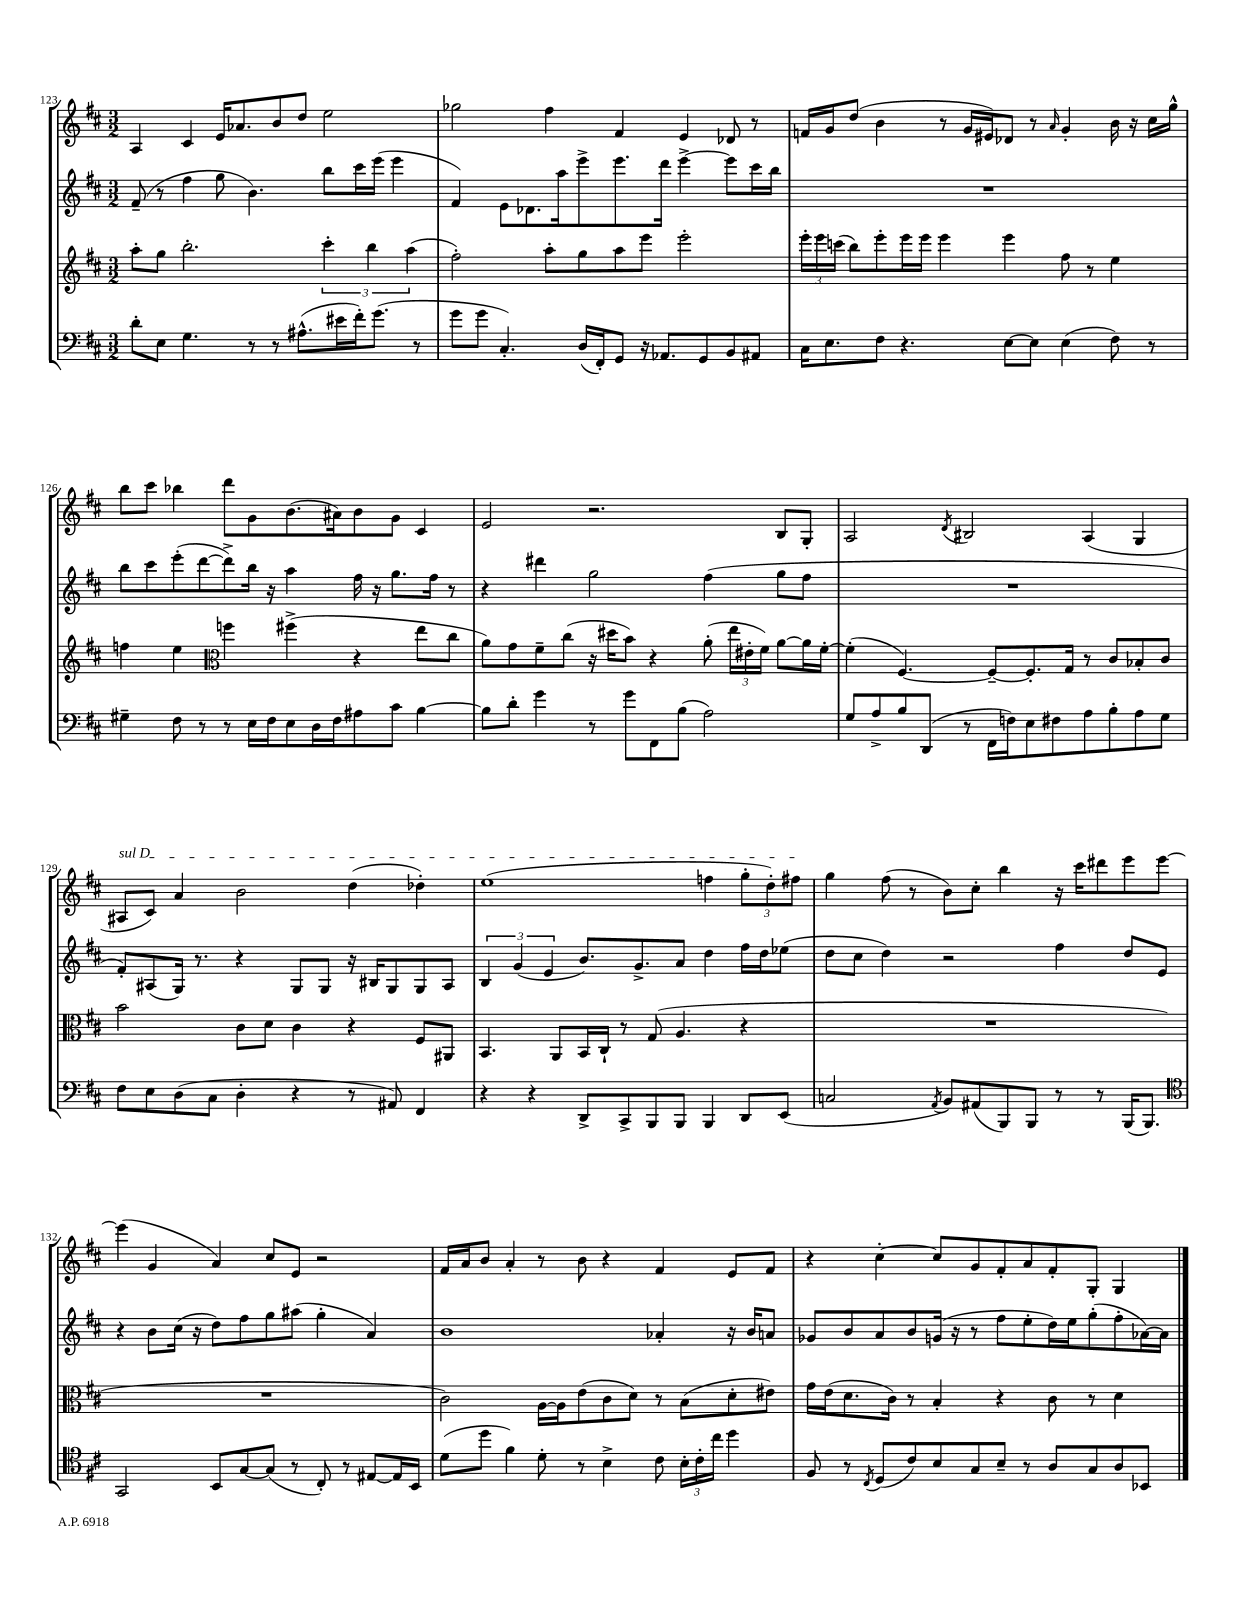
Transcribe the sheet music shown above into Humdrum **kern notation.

**kern	**kern	**kern	**kern
*staff4	*staff3	*staff2	*staff1
*clefF4	*clefG2	*clefG2	*clefG2
*k[f#c#]	*k[f#c#]	*k[f#c#]	*k[f#c#]
*M3/2	*M3/2	*M3/2	*M3/2
8d'	8aa'	(8f#~	4A
8E	8gg	8r	.
4.G	2.bb'	4ff#	4c#
.	.	8gg	16e
.	.	.	8.a-
8r	.	4.b)	.
8r	.	.	8b
(8.A#^^	.	.	8dd
.	6ccc#'	8bb	2ee
16e#	.	.	.
16f#')	.	16ccc#	.
.	6bb	.	.
(8.g	.	(16eee	.
.	.	4eee	.
.	(6aa	.	.
8r	.	.	.
=	=	=	=
8g	2ff#')	4f#)	2gg-
8g	.	.	.
4.C#')	.	8e	.
.	.	8.d-	.
.	8aa'	.	4ff#
.	.	16aa	.
(16D	8gg	8eee^	.
16FF#')	.	.	.
8GG	8aa	8.eee	4f#
16r	8eee	.	.
8.AA-	.	16ddd	.
.	2eee'	[4eee^	4e
8GG	.	.	.
8BB	.	8eee]	8d-
8AA#	.	16ccc#	8r
.	.	16bb	.
=	=	=	=
16C#	24eee'	1.r	16f
.	24eee	.	.
8.E	.	.	16g
.	(24ccc	.	.
.	8bb)	.	(8dd
8F#	8eee'	.	4b
4.r	16eee	.	.
.	16eee	.	.
.	4eee	.	8r
.	.	.	16g
.	.	.	16e#)
[8E	4eee	.	8d-
8E]	.	.	8r
.	.	.	16qqa
(4E	8ff#	.	4g'
.	8r	.	.
8F#)	4ee	.	16b
.	.	.	16r
8r	.	.	16cc#
.	.	.	16gg^^
=	=	=	=
4G#~	4ff	8bb	8bb
.	.	8ccc#	8ccc#
8F#	4ee	(8eee'	4bb-
8r	.	[8ddd	.
*	*clefC3	*	*
8r	4ff	8ddd^])	8ddd
16E	.	16bb	8g
16F#	.	16r	.
8E	(4ff#^	4aa	(8.b
16D	.	.	.
16F#	.	.	16a#)
8A#	4r	16ff#	8b
.	.	16r	.
8c#	.	8.gg	8g
[4B	8ee	.	4c#
.	.	16ff#	.
.	8cc#	8r	.
=	=	=	=
8B]	8a)	4r	2e
8d'	8g	.	.
4g	8f#~	4ddd#	.
.	(8cc#	.	.
8r	16r	2gg	2.r
.	16dd#	.	.
8g	8b)	.	.
8FF#	4r	.	.
(8B	.	.	.
2A)	(8a'	(4ff#	.
.	24ee	.	.
.	24e#'	.	.
.	24f#)	.	.
.	[8a	8gg	8B
.	16a]	8ff#	8G'
.	[16f#'	.	.
=	=	=	=
8G	(4f#']	1.r	2A
8A^	.	.	.
8B	[4.F#)	.	.
(8DD	.	.	.
.	.	.	8qd
8r	.	.	2B#
16FF#	8F#~_	.	.
16F)	.	.	.
8E	8.F#']	.	.
8F#	.	.	.
.	16G	.	.
8A	8r	.	(4A
8B'	8c#	.	.
8A	8B-'	.	4G
8G	8c#	.	.
=	=	=	=
8F#	2b	8f#')	8A#
8E	.	(8A#	8c#)
(8D	.	16G)	4a
.	.	8.r	.
8C#	.	.	.
4D'	8c#	4r	2b
.	8d	.	.
4r	4c#	8G	.
.	.	8G	.
8r	4r	16r	(4dd
.	.	16B#	.
8AA#)	.	8G	.
4FF#	8F#	8G	4dd-')
.	8AA#	8A#	.
=	=	=	=
4r	4.BB	6B	(1ee
.	.	(6g	.
4r	.	.	.
.	.	6e	.
.	8AA	.	.
8DD^	16BB	8.b)	.
.	16C#`	.	.
8CC#^	8r	.	.
.	.	8.g^	.
8BBB	(8G	.	.
8BBB	4.A	8a	.
4BBB	.	4dd	4ff
8DD	4r	16ff#	12gg'
.	.	16dd	.
.	.	.	12dd')
(8EE	.	(8ee-	.
.	.	.	12ff#
=	=	=	=
2C	1.r	8dd	4gg
.	.	8cc#	.
.	.	4dd)	(8ff#
.	.	.	8r
8qAA	.	.	.
8BB)	.	2r	8b)
(8AA#	.	.	8cc#'
8BBB)	.	.	4bb
8BBB	.	.	.
8r	.	4ff#	16r
.	.	.	16ccc#
8r	.	.	8ddd#
(16BBB	.	8dd	8eee
8.BBB)	.	.	.
.	.	8e	[8eee
=	=	=	=
*clefC4	*	*	*
2GG	1.r	4r	(4eee]
.	.	8b	4g
.	.	(16cc#	.
.	.	16r	.
8BB	.	8dd)	4a)
[8G	.	8ff#	.
(8G]	.	8gg	8cc#
8r	.	(8aa#	8e
8C#')	.	4gg'	2r
8r	.	.	.
[8E#	.	4a)	.
16E#]	.	.	.
16BB	.	.	.
=	=	=	=
(8d	2c#)	1b	16f#
.	.	.	16a
8dd	.	.	8b
4f#)	.	.	4a'
8d'	[16A	.	8r
.	16A]	.	.
8r	(8e	.	8b
4B^	8c#	.	4r
.	8d)	.	.
8c#	8r	4a-'	4f#
24B'	(8B	.	.
24c#'	.	.	.
24cc#	.	.	.
4dd	8d'	16r	8e
.	.	16b	.
.	8e#)	8a	8f#
=	=	=	=
8F#	16g	8g-	4r
.	(16e	.	.
8r	8.d	8b	.
8qC#	.	.	.
(8D	.	8a	[4cc#'
.	16c#)	.	.
8c#)	8r	8b	.
8B	4B'	(16g	8cc#]
.	.	16r	.
8G	.	8r	8g
8B~	4r	8ff#	8f#'
8r	.	8ee'	8a
8A	8c#	16dd)	8f#'
.	.	16ee	.
8G	8r	(8gg'	8G'
8A	4d	8ff#'	4G
8BB-	.	[16a-)	.
.	.	16a-]	.
==	==	==	==
*-	*-	*-	*-
